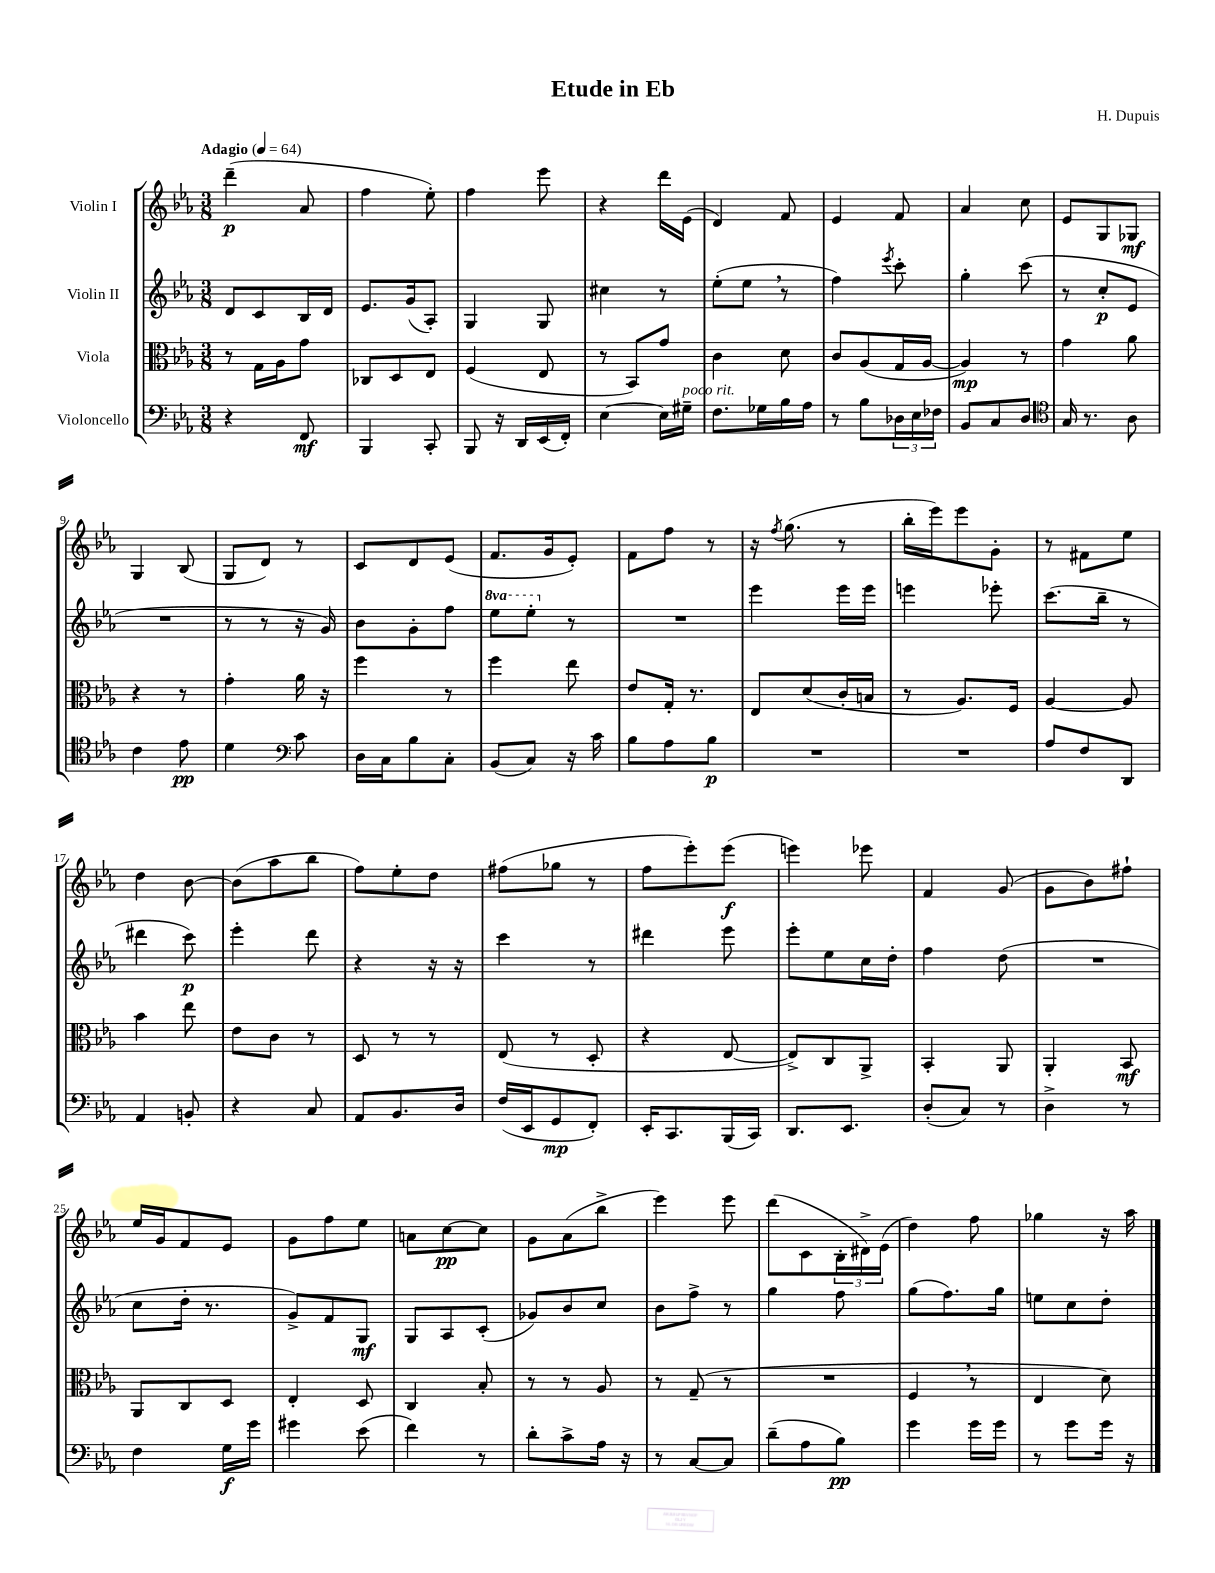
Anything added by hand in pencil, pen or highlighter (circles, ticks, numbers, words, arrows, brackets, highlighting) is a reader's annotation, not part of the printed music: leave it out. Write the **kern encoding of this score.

**kern	**dynam	**kern	**dynam	**kern	**dynam	**kern	**dynam
*part4	*part4	*part3	*part3	*part2	*part2	*part1	*part1
*staff4	*staff4	*staff3	*staff3	*staff2	*staff2	*staff1	*staff1
*I"Violoncello	*	*I"Viola	*	*I"Violin II	*	*I"Violin I	*
*clefF4	*	*clefC3	*	*clefG2	*	*clefG2	*
*k[b-e-a-]	*	*k[b-e-a-]	*	*k[b-e-a-]	*	*k[b-e-a-]	*
*M3/8	*	*M3/8	*	*M3/8	*	*M3/8	*
*MM64	*	*MM64	*	*MM64	*	*MM64	*
=1	=1	=1	=1	=1	=1	=1	=1
!	!	!	!	!	!	!LO:TX:a:B:t=Adagio	!
4r	.	8r	.	8d/L	.	(4ddd~\	p
.	.	16G\LL	.	8c/	.	.	.
.	.	16A-\J	.	.	.	.	.
8FF/	mf	8g\J	.	16B-/L	.	8a-/	.
.	.	.	.	16d/JJ	.	.	.
=2	=2	=2	=2	=2	=2	=2	=2
4BBB-/	.	8C-X/L	.	8.e-/L	.	4ff\	.
.	.	8D/	.	.	.	.	.
.	.	.	.	(16g/k	.	.	.
8CC'/	.	8E-/J	.	8A-'/J)	.	8ee-'\)	.
=3	=3	=3	=3	=3	=3	=3	=3
8BBB-/	.	(4F/	.	4G/	.	4ff\	.
16r	.	.	.	.	.	.	.
16DD/LL	.	.	.	.	.	.	.
(16EE-/	.	8E-/	.	8G/	.	8eee-\	.
16FF'/JJ)	.	.	.	.	.	.	.
=4	=4	=4	=4	=4	=4	=4	=4
[4E-\	.	8r	.	4cc#X\	.	4r	.
.	.	8BB-/L)	.	.	.	.	.
16E-\LL]	.	8g/J	.	8r	.	16ddd\LL	.
!LO:TX:a:i:t=poco rit.	!	!	!	!	!	!	!
16G#X~\JJ	.	.	.	.	.	(16e-\JJ	.
=5	=5	=5	=5	=5	=5	=5	=5
8.F\L	.	4c\	.	(8ee-'\L	.	4d/)	.
.	.	.	.	8ee-,\J	.	.	.
16G-X\L	.	.	.	.	.	.	.
16B-\	.	8d\	.	8r	.	8f/	.
16A-\JJ	.	.	.	.	.	.	.
=6	=6	=6	=6	=6	=6	=6	=6
8r	.	8c/L	.	4ff\)	.	4e-/	.
8B-\L	.	(8A-/	.	.	.	.	.
.	.	.	.	8qeee-/	.	.	.
24D-X\L	.	16G/L	.	8ccc'\	.	8f/	.
24E-\	.	.	.	.	.	.	.
.	.	[16A-/JJ	.	.	.	.	.
24F-X\JJ	.	.	.	.	.	.	.
=7	=7	=7	=7	=7	=7	=7	=7
8BB-/L	.	4A-/])	mp	4gg'\	.	4a-/	.
8C/	.	.	.	.	.	.	.
8D/J	.	8r	.	(8ccc\	.	8cc\	.
=8	=8	=8	=8	=8	=8	=8	=8
*clefC4	*	*	*	*	*	*	*
16G/	.	4g\	.	8r	.	8e-/L	.
8.r	.	.	.	.	.	.	.
.	.	.	.	8cc'/L	p	8G/	.
8A-\	.	8a-\	.	8e-/J	.	8G-X/J	mf
!!LO:LB:g=z
=9	=9	=9	=9	=9	=9	=9	=9
4c\	.	4r	.	4.r	.	4G/	.
8e-\	pp	8r	.	.	.	(8B-/	.
=10	=10	=10	=10	=10	=10	=10	=10
4d\	.	4g'\	.	8r	.	8G/L	.
.	.	.	.	8r	.	8d/J)	.
*clefF4	*	*	*	*	*	*	*
8c\	.	16a-\	.	16r	.	8r	.
.	.	16r	.	16g/)	.	.	.
=11	=11	=11	=11	=11	=11	=11	=11
16D\LL	.	4ff\	.	8b-\L	.	8c/L	.
16C\J	.	.	.	.	.	.	.
8B-\	.	.	.	8g'\	.	8d/	.
8C'\J	.	8r	.	8ff\J	.	(8e-/J	.
=12	=12	=12	=12	=12	=12	=12	=12
*	*	*	*	*8va	*	*	*
(8BB-/L	.	4ff\	.	8eee-\L	.	8.f/L	.
8C/J)	.	.	.	8eee-'\J	.	.	.
.	.	.	.	.	.	16g/k	.
*	*	*	*	*X8va	*	*	*
16r	.	8ee-\	.	8r	.	8e-'/J)	.
16c\	.	.	.	.	.	.	.
=13	=13	=13	=13	=13	=13	=13	=13
8B-\L	.	8e-/L	.	4.r	.	8f\L	.
8A-\	.	16G'/Jk	.	.	.	8ff\J	.
.	.	8.r	.	.	.	.	.
8B-\J	p	.	.	.	.	8r	.
=14	=14	=14	=14	=14	=14	=14	=14
4.r	.	8E-/L	.	4eee-\	.	16r	.
.	.	.	.	.	.	8qff/	.
.	.	.	.	.	.	(8.gg\	.
.	.	(8d/	.	.	.	.	.
.	.	16c'/L	.	16eee-\LL	.	8r	.
.	.	16Bn/JJ	.	16eee-\JJ	.	.	.
=15	=15	=15	=15	=15	=15	=15	=15
4.r	.	8r	.	4eeen\	.	16bb-'\LL	.
.	.	.	.	.	.	16eee-\J)	.
.	.	8.A-/L)	.	.	.	8eee-\	.
.	.	.	.	8eee-X'\	.	8g'\J	.
.	.	16F/Jk	.	.	.	.	.
=16	=16	=16	=16	=16	=16	=16	=16
8A-/L	.	[4A-/	.	(8.ccc\L	.	8r	.
8F/	.	.	.	.	.	8f#X\L	.
.	.	.	.	16bb-~\Jk	.	.	.
8DD/J	.	8A-/]	.	8r	.	8ee-\J	.
!!LO:LB:g=z
=17	=17	=17	=17	=17	=17	=17	=17
4AA-/	.	4b-\	.	4ddd#X\	.	4dd\	.
8BBn'/	.	8ee-\	.	8ccc\)	p	[8b-\	.
=18	=18	=18	=18	=18	=18	=18	=18
4r	.	8e-\L	.	4eee-'\	.	(8b-\L]	.
.	.	8c\J	.	.	.	8aa-\	.
8C/	.	8r	.	8ddd\	.	8bb-\J	.
=19	=19	=19	=19	=19	=19	=19	=19
8AA-/L	.	8D/	.	4r	.	8ff\L)	.
8.BB-/	.	8r	.	.	.	8ee-'\	.
.	.	8r	.	16r	.	8dd\J	.
16D/Jk	.	.	.	16r	.	.	.
=20	=20	=20	=20	=20	=20	=20	=20
(16F/LL	.	(8E-/	.	4ccc\	.	(8ff#X\L	.
16EE-/J	.	.	.	.	.	.	.
8GG/	mp	8r	.	.	.	8gg-X\J	.
8FF'/J)	.	8D'/	.	8r	.	8r	.
=21	=21	=21	=21	=21	=21	=21	=21
16EE-'/KL	.	4r	.	4ddd#X\	.	8ff\L	.
8.CC/	.	.	.	.	.	.	.
.	.	.	.	.	.	8eee-'\)	.
(16BBB-/L	.	[8E-/	.	8eee-\	.	(8eee-\J	f
16CC/JJ)	.	.	.	.	.	.	.
=22	=22	=22	=22	=22	=22	=22	=22
8.DD/L	.	8E-^/L])	.	8eee-'\L	.	4eeen\)	.
.	.	8C/	.	8ee-\	.	.	.
8.EE-/J	.	.	.	.	.	.	.
.	.	8AA-^/J	.	16cc\L	.	8eee-X\	.
.	.	.	.	16dd'\JJ	.	.	.
=23	=23	=23	=23	=23	=23	=23	=23
(8D'/L	.	4BB-'/	.	4ff\	.	4f/	.
8C/J)	.	.	.	.	.	.	.
8r	.	8AA-/	.	(8dd\	.	(8g/	.
=24	=24	=24	=24	=24	=24	=24	=24
4D^\	.	4AA-'/	.	4.r	.	8g\L	.
.	.	.	.	.	.	8b-\)	.
8r	.	8BB-/	mf	.	.	8ff#X`\J	.
!!LO:LB:g=z
=25	=25	=25	=25	=25	=25	=25	=25
4F\	.	8AA-/L	.	8cc\L	.	16ee-/LL	.
.	.	.	.	.	.	16g/J	.
.	.	8C/	.	16dd'\Jk	.	8f/	.
.	.	.	.	8.r	.	.	.
16G\LL	f	8D/J	.	.	.	8e-/J	.
16g\JJ	.	.	.	.	.	.	.
=26	=26	=26	=26	=26	=26	=26	=26
4g#X\	.	4E-'/	.	8g^/L)	.	8g\L	.
.	.	.	.	8f/	.	8ff\	.
(8e-\	.	8D/	.	8G/J	mf	8ee-\J	.
=27	=27	=27	=27	=27	=27	=27	=27
4f\)	.	4C/	.	8G/L	.	8an\L	.
.	.	.	.	8A-/	.	[8cc\	pp
8r	.	8B-'/	.	(8c'/J	.	8cc\J]	.
=28	=28	=28	=28	=28	=28	=28	=28
8d'\L	.	8r	.	8g-X/L)	.	8g\L	.
8c^\	.	8r	.	8b-/	.	(8a-\	.
16A-\Jk	.	8A-/	.	8cc/J	.	8bb-^\J	.
16r	.	.	.	.	.	.	.
=29	=29	=29	=29	=29	=29	=29	=29
8r	.	8r	.	8b-\L	.	4eee-\)	.
[8C/L	.	(8G~/	.	8ff^\J	.	.	.
8C/J]	.	8r	.	8r	.	8eee-\	.
=30	=30	=30	=30	=30	=30	=30	=30
(8d~\L	.	4.r	.	4gg\	.	(8ddd\L	.
8A-\	.	.	.	.	.	8c\	.
8B-\J)	pp	.	.	8ff\	.	24B-'\L	.
.	.	.	.	.	.	24d#X^\)	.
.	.	.	.	.	.	(24e-\JJ	.
=31	=31	=31	=31	=31	=31	=31	=31
4g\	.	4F,/	.	(8gg\L	.	4dd\)	.
.	.	.	.	8.ff\)	.	.	.
16g\LL	.	8r	.	.	.	8ff\	.
16g\JJ	.	.	.	16gg\Jk	.	.	.
=32	=32	=32	=32	=32	=32	=32	=32
8r	.	4E-/	.	8een\L	.	4gg-X\	.
8g\L	.	.	.	8cc\	.	.	.
16g\Jk	.	8d\)	.	8dd'\J	.	16r	.
16r	.	.	.	.	.	16aa-\	.
==	==	==	==	==	==	==	==
*-	*-	*-	*-	*-	*-	*-	*-
